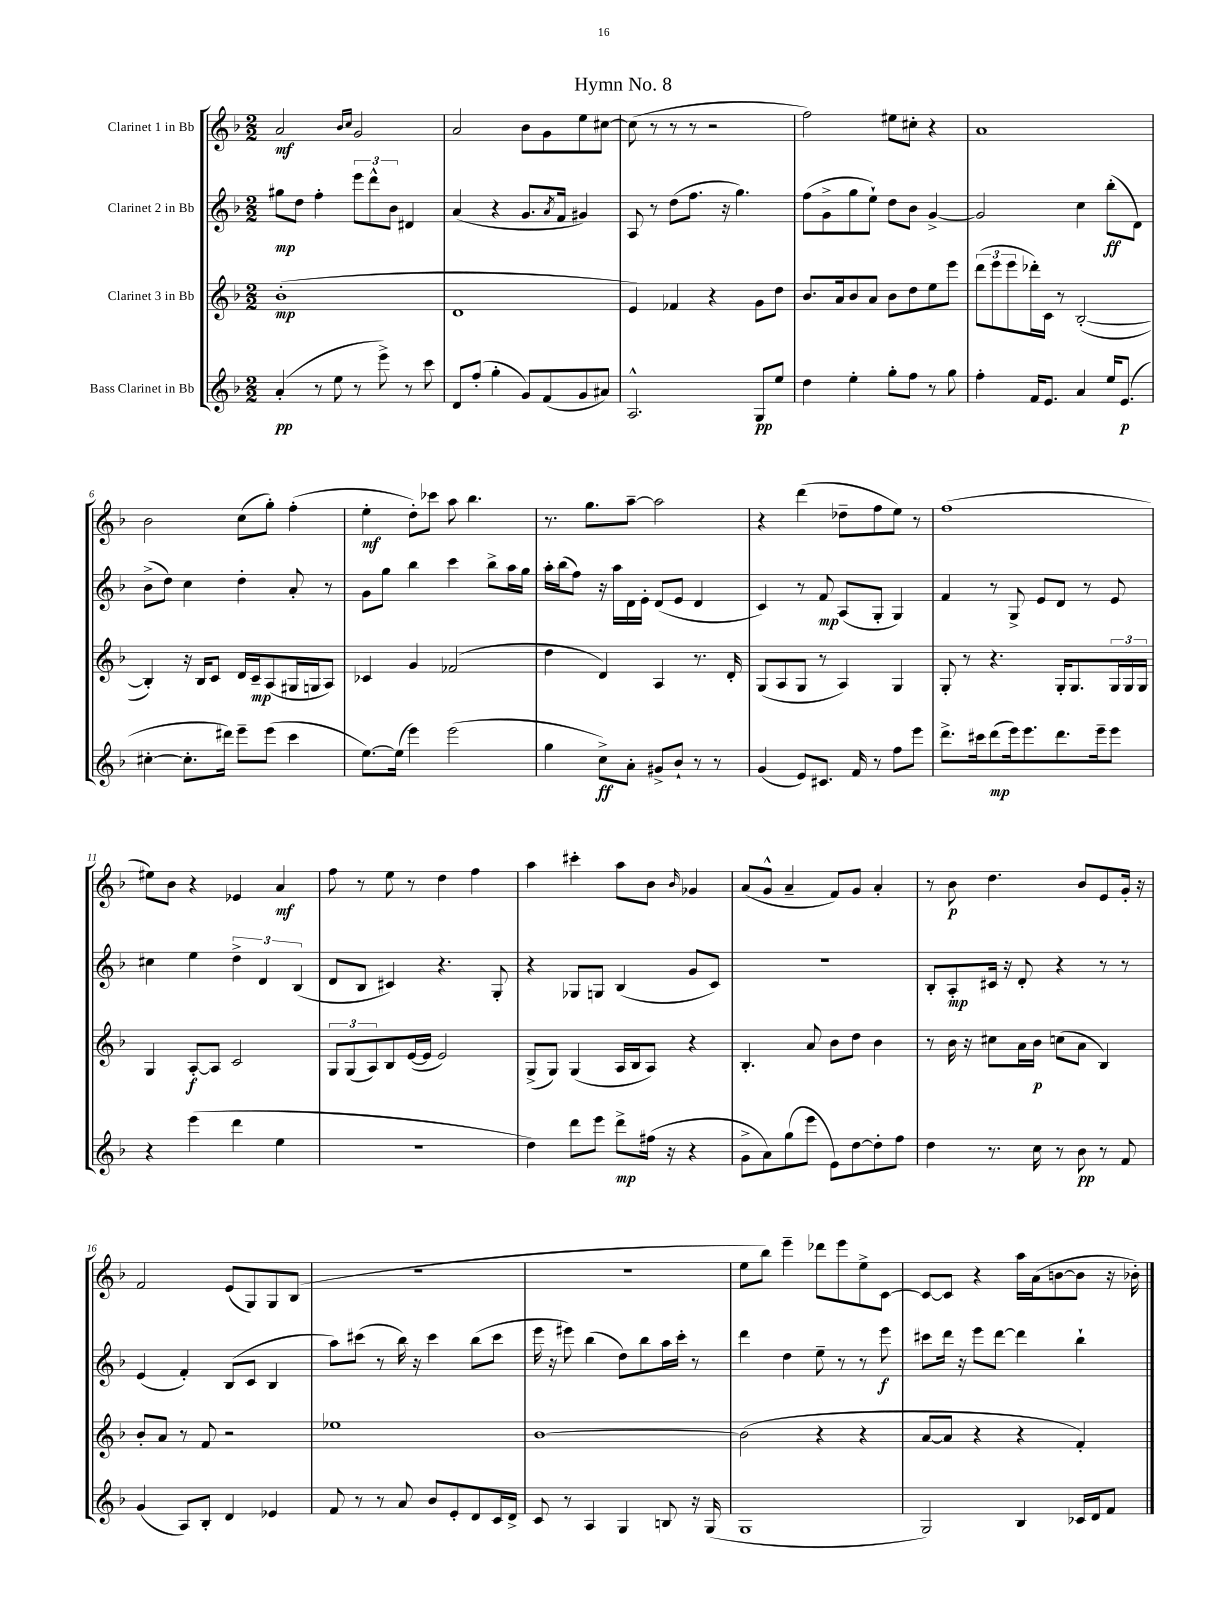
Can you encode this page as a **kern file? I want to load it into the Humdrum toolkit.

**kern	**dynam	**kern	**dynam	**kern	**dynam	**kern	**dynam
*part4	*part4	*part3	*part3	*part2	*part2	*part1	*part1
*staff4	*staff4	*staff3	*staff3	*staff2	*staff2	*staff1	*staff1
*I"Bass Clarinet in Bb	*	*I"Clarinet 3 in Bb	*	*I"Clarinet 2 in Bb	*	*I"Clarinet 1 in Bb	*
*clefG2	*	*clefG2	*	*clefG2	*	*clefG2	*
*k[b-]	*	*k[b-]	*	*k[b-]	*	*k[b-]	*
*M2/2	*	*M2/2	*	*M2/2	*	*M2/2	*
=1	=1	=1	=1	=1	=1	=1	=1
(4a'/	pp	(1b-'	mp	8gg#X\L	mp	2a/	mf
.	.	.	.	8dd\J	.	.	.
8r	.	.	.	4ff'\	.	.	.
8ee\	.	.	.	.	.	.	.
.	.	.	.	.	.	16qqb-/LL	.
.	.	.	.	.	.	16qqcc/JJ	.
8r	.	.	.	12eee\L	.	2g/	.
.	.	.	.	12ddd^^\	.	.	.
8eee^\)	.	.	.	.	.	.	.
.	.	.	.	12b-\J	.	.	.
8r	.	.	.	4d#X/	.	.	.
8ccc\	.	.	.	.	.	.	.
=2	=2	=2	=2	=2	=2	=2	=2
8d/L	.	1d	.	(4a/	.	2a/	.
(8ff'/J	.	.	.	.	.	.	.
4gg'\	.	.	.	4r	.	.	.
8g/L)	.	.	.	8.g/L	.	8b-\L	.
(8f/	.	.	.	.	.	8g\	.
.	.	.	.	8qa/	.	.	.
.	.	.	.	16f/Jk	.	.	.
8g/	.	.	.	4g#X/)	.	8ee\	.
8a#X/J)	.	.	.	.	.	[8cc#X\J	.
=3	=3	=3	=3	=3	=3	=3	=3
2.A^^/	.	4e/)	.	8A/	.	(8cc#\]	.
.	.	.	.	8r	.	8r	.
.	.	4f-X/	.	(8dd\L	.	8r	.
.	.	.	.	8.ff\J	.	8r	.
.	.	4r	.	.	.	2r	.
.	.	.	.	16r	.	.	.
.	.	.	.	4.gg\)	.	.	.
8G/L	pp	8g\L	.	.	.	.	.
8ee/J	.	8dd\J	.	.	.	.	.
=4	=4	=4	=4	=4	=4	=4	=4
4dd\	.	8.b-/L	.	(8ff\L	.	2ff\)	.
.	.	.	.	8g^\	.	.	.
.	.	16a/k	.	.	.	.	.
4ee'\	.	8b-/	.	8gg\	.	.	.
.	.	8a/J	.	8ee`\J)	.	.	.
8gg'\L	.	8b-\L	.	8dd\L	.	8ee#X\L	.
8ff\J	.	8dd\	.	8b-\J	.	8cc#X'\J	.
8r	.	8ee\	.	[4g^/	.	4r	.
8gg\	.	8eee\J	.	.	.	.	.
=5	=5	=5	=5	=5	=5	=5	=5
4ff'\	.	(12ddd\L	.	2g/]	.	1a	.
.	.	12eee\	.	.	.	.	.
.	.	12eee\	.	.	.	.	.
16f/KL	.	16ddd-X'\L)	.	.	.	.	.
8.e/J	.	16c\JJ	.	.	.	.	.
.	.	8r	.	.	.	.	.
4a/	.	([2B-'/	.	4cc\	.	.	.
16ee/KL	.	.	.	(8bb-'\L	ff	.	.
(8.e/J	p	.	.	.	.	.	.
.	.	.	.	8d\J)	.	.	.
!!LO:LB:g=z
=6	=6	=6	=6	=6	=6	=6	=6
[4cc#X'\	.	4B-'/])	.	(8b-^\L	.	2b-\	.
.	.	.	.	8dd\J)	.	.	.
8.cc#'\L]	.	16r	.	4cc\	.	.	.
.	.	16B-/KL	.	.	.	.	.
.	.	8c/J	.	.	.	.	.
16ddd#X\Jk)	.	.	.	.	.	.	.
8eee~\L	.	16d/LL	.	4dd'\	.	(8cc\L	.
.	.	16c~/J	mp	.	.	.	.
(8eee\J	.	(8A/	.	.	.	8gg'\J)	.
4ccc\	.	16G#X/L	.	8a'/	.	(4ff'\	.
.	.	16Gn/J	.	.	.	.	.
.	.	8A/J)	.	8r	.	.	.
=7	=7	=7	=7	=7	=7	=7	=7
[8.ee\L)	.	4c-X/	.	8g\L	.	4ee'\	mf
.	.	.	.	8gg\J	.	.	.
(16ee\Jk]	.	.	.	.	.	.	.
4eee\)	.	4g/	.	4bb-\	.	8dd'\L)	.
.	.	.	.	.	.	8ccc-X\J	.
(2eee\	.	(2f-X/	.	4ccc\	.	8aa\	.
.	.	.	.	.	.	4.bb-\	.
.	.	.	.	8bb-^\L	.	.	.
.	.	.	.	16aa\L	.	.	.
.	.	.	.	16gg\JJ	.	.	.
=8	=8	=8	=8	=8	=8	=8	=8
4gg\	.	4dd\	.	16aa'\LL	.	8.r	.
.	.	.	.	(16bb-\J	.	.	.
.	.	.	.	8ff\J)	.	.	.
.	.	.	.	.	.	8.gg\L	.
8cc^\L)	ff	4d/)	.	16r	.	.	.
.	.	.	.	16aa\LL	.	.	.
8a'\J	.	.	.	16d\	.	[8aa~\J	.
.	.	.	.	16e'\JJ	.	.	.
8g#X^/L	.	4A/	.	(8d/L	.	2aa\]	.
8b-`/J	.	.	.	8e/J	.	.	.
8r	.	8.r	.	4d/	.	.	.
8r	.	.	.	.	.	.	.
.	.	16d'/	.	.	.	.	.
=9	=9	=9	=9	=9	=9	=9	=9
(4g/	.	(8G/L	.	4c/)	.	4r	.
.	.	8A/	.	.	.	.	.
8e/L)	.	8G/J	.	8r	.	(4ddd\	.
8.c#X/J	.	8r	.	8f/	mp	.	.
.	.	4A/)	.	(8A/L	.	8dd-X~\L	.
16f/	.	.	.	.	.	.	.
8r	.	.	.	8G'/J	.	8ff\	.
8ff\L	.	4G/	.	4G/)	.	8ee\J)	.
8eee\J	.	.	.	.	.	8r	.
=10	=10	=10	=10	=10	=10	=10	=10
8.ddd^\L	.	8G'/	.	4f/	.	(1ff	.
.	.	8r	.	.	.	.	.
16ccc#X\k	.	.	.	.	.	.	.
(8ddd\	mp	4.r	.	8r	.	.	.
16eee\k)	.	.	.	8G^/	.	.	.
8.eee\	.	.	.	.	.	.	.
.	.	.	.	8e/L	.	.	.
8.ddd\	.	16G'/KL	.	8d/J	.	.	.
.	.	8.G/	.	.	.	.	.
.	.	.	.	8r	.	.	.
16eee~\k	.	.	.	.	.	.	.
8eee\J	.	24G/L	.	8e/	.	.	.
.	.	24G/	.	.	.	.	.
.	.	24G/JJ	.	.	.	.	.
!!LO:LB:g=z
=11	=11	=11	=11	=11	=11	=11	=11
4r	.	4G/	.	4cc#X\	.	8ee#X\L)	.
.	.	.	.	.	.	8b-\J	.
(4eee\	.	[8A'/L	f	4ee\	.	4r	.
.	.	8A/J]	.	.	.	.	.
4ddd\	.	2c/	.	6dd^\	.	4e-X/	.
.	.	.	.	6d/	.	.	.
4ee\	.	.	.	.	.	4a/	mf
.	.	.	.	(6B-/	.	.	.
=12	=12	=12	=12	=12	=12	=12	=12
1r	.	12G/L	.	8d/L	.	8ff\	.
.	.	(12G/	.	.	.	.	.
.	.	.	.	8B-/J	.	8r	.
.	.	12A/)	.	.	.	.	.
.	.	8B-/	.	4c#X/)	.	8ee\	.
.	.	([16e/L	.	.	.	8r	.
.	.	16e/JJ]	.	.	.	.	.
.	.	2e/)	.	4.r	.	4dd\	.
.	.	.	.	.	.	4ff\	.
.	.	.	.	8G'/	.	.	.
=13	=13	=13	=13	=13	=13	=13	=13
4dd\)	.	(8G^/L	.	4r	.	4aa\	.
.	.	8G/J)	.	.	.	.	.
8ddd\L	.	(4G/	.	8G-X/L	.	4ccc#X'\	.
8eee\J	.	.	.	8Gn/J	.	.	.
8ddd^\L	mp	16A/LL	.	(4B-/	.	8aa\L	.
.	.	16B-/J	.	.	.	.	.
(16ff#X\Jk	.	8A/J)	.	.	.	8b-\J	.
16r	.	.	.	.	.	.	.
.	.	.	.	.	.	16qqb-/	.
4r	.	4r	.	8g/L	.	4g-X/	.
.	.	.	.	8c/J)	.	.	.
=14	=14	=14	=14	=14	=14	=14	=14
8g^\L	.	4.B-'/	.	1r	.	(8a/L	.
8a\)	.	.	.	.	.	8g^^/J	.
(8gg\	.	.	.	.	.	4a~/	.
8eee\J	.	8a/	.	.	.	.	.
8e\L)	.	8b-\L	.	.	.	8f/L)	.
[8dd\	.	8dd\J	.	.	.	8g/J	.
8dd'\]	.	4b-\	.	.	.	4a'/	.
8ff\J	.	.	.	.	.	.	.
=15	=15	=15	=15	=15	=15	=15	=15
4dd\	.	8r	.	8B-'/L	.	8r	.
.	.	16b-\	.	8A'/	mp	8b-\	p
.	.	16r	.	.	.	.	.
8.r	.	8cc#X\L	.	16c#X/Jk	.	4.dd\	.
.	.	.	.	16r	.	.	.
.	.	16a\L	.	8d'/	.	.	.
16cc\	.	16b-\JJ	p	.	.	.	.
8r	.	(8ccn\L	.	4r	.	.	.
8b-\	pp	8a\J	.	.	.	8b-/L	.
8r	.	4B-/)	.	8r	.	8e/	.
8f/	.	.	.	8r	.	16g'/Jk	.
.	.	.	.	.	.	16r	.
!!LO:LB:g=z
=16	=16	=16	=16	=16	=16	=16	=16
(4g/	.	8b-'/L	.	(4e/	.	2f/	.
.	.	8a/J	.	.	.	.	.
8A/L)	.	8r	.	4f'/)	.	.	.
8B-'/J	.	8f/	.	.	.	.	.
4d/	.	2r	.	(8B-/L	.	(8e/L	.
.	.	.	.	8c/J	.	8G/)	.
4e-X/	.	.	.	4B-/	.	8G/	.
.	.	.	.	.	.	(8B-/J	.
=17	=17	=17	=17	=17	=17	=17	=17
8f/	.	1ee-X	.	8aa\L)	.	1r	.
8r	.	.	.	(8ccc#X\J	.	.	.
8r	.	.	.	8r	.	.	.
8a/	.	.	.	16bb-\)	.	.	.
.	.	.	.	16r	.	.	.
8b-/L	.	.	.	4ccc#\	.	.	.
8e'/	.	.	.	.	.	.	.
8d/	.	.	.	(8bb-\L	.	.	.
16c/L	.	.	.	8ccc#\J	.	.	.
16d^/JJ	.	.	.	.	.	.	.
=18	=18	=18	=18	=18	=18	=18	=18
8c/	.	[1b-	.	16eee\	.	1r	.
.	.	.	.	16r	.	.	.
8r	.	.	.	8eee#X\)	.	.	.
4A/	.	.	.	(4bb-\	.	.	.
4G/	.	.	.	8dd\L)	.	.	.
.	.	.	.	8bb-\	.	.	.
8Bn/	.	.	.	16aa\L	.	.	.
.	.	.	.	16ccc'\JJ	.	.	.
16r	.	.	.	8r	.	.	.
(16G/	.	.	.	.	.	.	.
=19	=19	=19	=19	=19	=19	=19	=19
1G	.	(2b-\]	.	4ddd\	.	8ee\L	.
.	.	.	.	.	.	8bb-\J)	.
.	.	.	.	4dd\	.	4eee~\	.
.	.	4r	.	8ee~\	.	8ddd-X\L	.
.	.	.	.	8r	.	8eee\	.
.	.	4r	.	8r	.	8ee^\	.
.	.	.	.	8eee\	f	[8c\J	.
=20	=20	=20	=20	=20	=20	=20	=20
2G/)	.	[8a/L	.	8ccc#X\L	.	8c/L_	.
.	.	8a/J]	.	16ddd\Jk	.	8c/J]	.
.	.	.	.	16r	.	.	.
.	.	4r	.	8eee\L	.	4r	.
.	.	.	.	[8ddd\J	.	.	.
4B-/	.	4r	.	4ddd\]	.	16aa\LL	.
.	.	.	.	.	.	(16a\J	.
.	.	.	.	.	.	[8bn\	.
16c-X/LL	.	4f'/)	.	4bb-`\	.	8b\J]	.
16d/J	.	.	.	.	.	.	.
8f/J	.	.	.	.	.	16r	.
.	.	.	.	.	.	16b-X'\)	.
==	==	==	==	==	==	==	==
*-	*-	*-	*-	*-	*-	*-	*-
